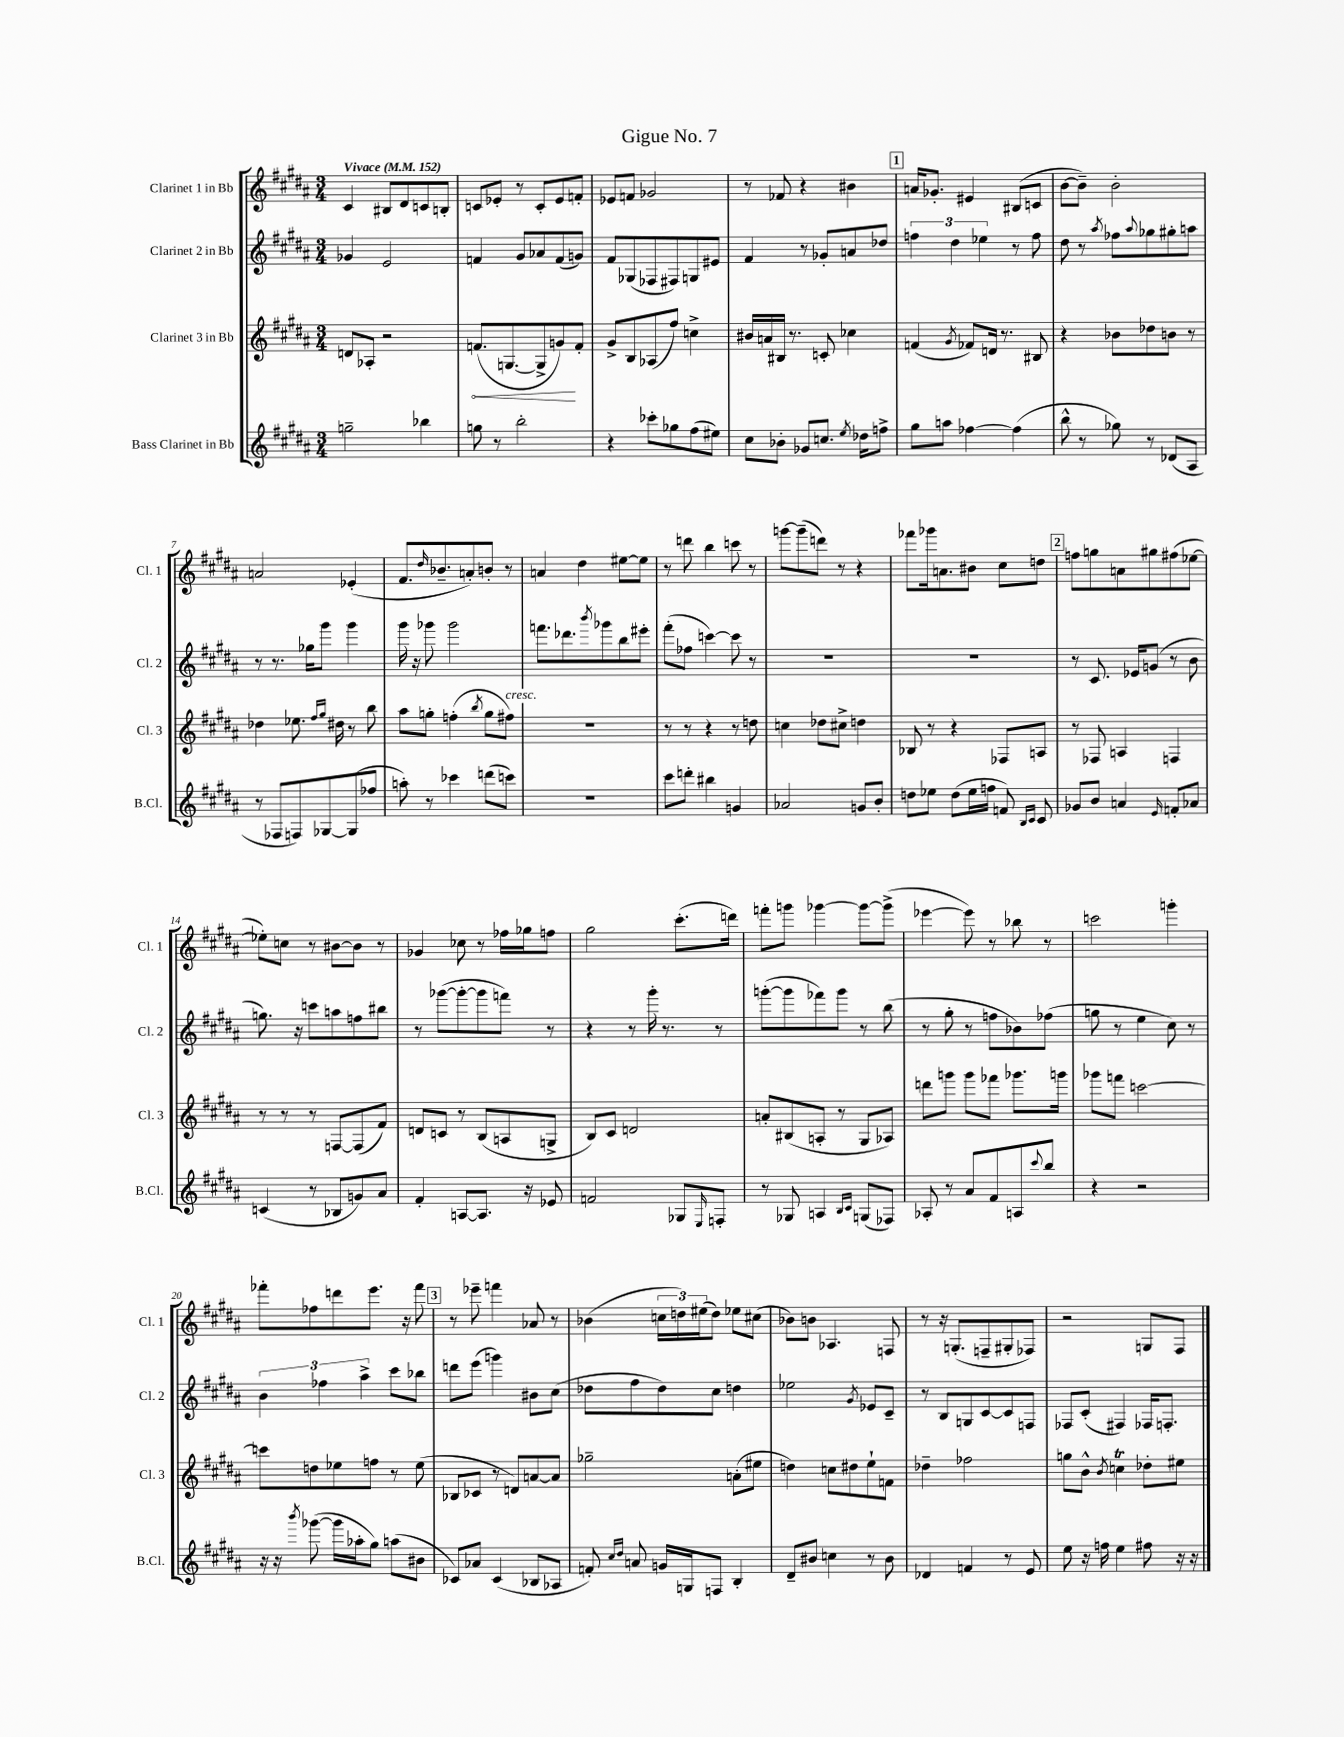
\header { title = "Gigue No. 7" }
<<
\new StaffGroup <<
\new Staff = "s0" \with { instrumentName = "Clarinet 1 in Bb" shortInstrumentName = "Cl. 1" } {
    \clef treble \key b \major \numericTimeSignature \time 3/4 \tempo "Vivace" 4 = 152
    cis'4 bis8 dis'8 c'8 b8-. |
    c'8 ees'8-. r8 c'8-. ees'8 f'8-. |
    ees'8 f'8 ges'2 |
    r8 fes'8 r4 bis'4 |
    \mark \markup { \box "1" } a'16 ges'8.-. eis'4 bis8( c'8 |
    b'8~ b'8--) b'2-. |
    a'2 ees'4-.( |
    fis'8. \grace { dis''16 } bes'8.-- a'8-.) b'8-. r8 |
    a'4 dis''4 eis''8~ eis''8 |
    r8 d'''8 b''4 c'''8 r8 |
    g'''8~ g'''8--( d'''8) r8 r4 |
    fes'''8 ges'''16 a'8. bis'8 cis''8 d''8 |
    \mark \markup { \box "2" } f''8 g''8 a'8 gis''8 fis''8( ees''8~ |
    ees''8-.) c''8 r8 bis'8~ bis'8 r8 |
    ges'4 ces''8 r8 fes''16 ges''16 f''8 |
    gis''2 cis'''8.-.( d'''16) |
    f'''8-. g'''8 ges'''4~ ges'''8~ ges'''8->( |
    ees'''4~ ees'''8) r8 bes''8 r8 |
    c'''2 g'''4-. |
    fes'''8-. fes''8 d'''8 e'''8. r16 fes'''8 |
    \mark \markup { \box "3" } r8 ees'''8-- f'''4 aes'8 r8 |
    bes'4( \tuplet 3/2 { c''16 d''16) eis''16( } d''8) ees''8 cis''8( |
    bes'8) b'8 aes4. f8 |
    r8 r16 g8.-.( f8-- gis8-. fes8) |
    r2 g8 fis8 \bar "|." |
}
\new Staff = "s1" \with { instrumentName = "Clarinet 2 in Bb" shortInstrumentName = "Cl. 2" } {
    \clef treble \key b \major \numericTimeSignature \time 3/4
    ges'4 e'2 |
    f'4 gis'8 aes'8 f'8( g'8) |
    fis'8 ges8( fes8 fis8) g8 eis'8 |
    fis'4 r8 ges'8-. a'8 des''8 |
    \mark \markup { \box "1" } \tuplet 3/2 { f''4 dis''4 ees''4 } r8 f''8 |
    dis''8 r8 \acciaccatura { ais''8 } fes''8 \appoggiatura { ais''8 } ges''8 gis''8-. a''8 |
    r8 r8. ges''16 gis'''8 gis'''4 |
    gis'''16 r16 ges'''8 ges'''2 |
    f'''8. des'''8. \acciaccatura { b'''8 } ges'''8 b''8 eis'''8-. |
    fis'''8-.( fes''8 c'''4~) c'''8 r8 |
    R2. |
    R2. |
    \mark \markup { \box "2" } r8 cis'8. ees'16 g'8( r8 b'8 |
    g''8.) r16 c'''8 a''8 f''8 bis''8 |
    r8 ges'''8~( ges'''8~-. ges'''8 f'''8) r8 |
    r4 r8 gis'''16-. r8. r8 |
    g'''8~-.( g'''8 fes'''8) g'''8 r8 b''8( |
    r8 gis''8-. r8 f''8 bes'8) fes''8( |
    g''8 r8 e''4 cis''8) r8 |
    \tuplet 3/2 { b'4 fes''4 ais''4-> } cis'''8 bes''8 |
    \mark \markup { \box "3" } d'''8 e'''8( g'''4) bis'8 cis''8( |
    des''8 fis''8 des''8) cis''8 d''4 |
    ees''2 \acciaccatura { gis'8 } ees'8 cis'8-- |
    r8 b8 g8 cis'8~ cis'8 f8 |
    fes8 cis'8-.( fis4) fes16 f8.-. \bar "|." |
}
\new Staff = "s2" \with { instrumentName = "Clarinet 3 in Bb" shortInstrumentName = "Cl. 3" } {
    \clef treble \key b \major \numericTimeSignature \time 3/4
    d'8 aes8-. r2 |
    \once \override Hairpin.circled-tip = ##t f'8.\<( g8.~ g8-> g'8\!) f'8-. |
    gis'8-> b8 aes8( fis''8) c''4-> |
    bis'16 a'16 bis16 r8. c'8-. ces''4 |
    \mark \markup { \box "1" } f'4( \acciaccatura { gis'8 } fes'8) d'16 r8. bis8 |
    r4 bes'8 des''8 b'8 r8 |
    des''4 ees''8. \grace { fis''16 gis''16 } dis''16 r8 b''8 |
    ais''8 g''8-. f''4-.( \acciaccatura { b''8 } g''8 fis''8^\markup { \italic "cresc." }) |
    R2. |
    r8 r8 r4 r8 d''8 |
    c''4 des''8 cis''8-> d''4 |
    bes8 r8 r4 fes8 a8 |
    \mark \markup { \box "2" } r8 fes8 a4 f4 |
    r8 r8 r8 f8~ f8( fis'8) |
    d'8 c'8 r8 b8( a8 g8-> |
    b8) cis'8 d'2 |
    a'8-. bis8( a8-. r8 gis8 aes8) |
    d'''8 g'''8 g'''8 fes'''8 ges'''8. g'''16 |
    ges'''8 f'''8 c'''2~ |
    c'''8 d''8 ees''8 f''8 r8 ees''8( |
    \mark \markup { \box "3" } bes8 ces'8 r8 d'8) a'8~ a'8 |
    ges''2-- a'8-.( eis''8 |
    d''4) c''8 dis''8 e''8-! f'8 |
    des''4-- fes''2 |
    g''8 b'8-^ \acciaccatura { b'8 } c''4\trill des''8-. eis''8 \bar "|." |
}
\new Staff = "s3" \with { instrumentName = "Bass Clarinet in Bb" shortInstrumentName = "B.Cl." } {
    \clef treble \key b \major \numericTimeSignature \time 3/4
    g''2-- bes''4 |
    g''8 r8 b''2-. |
    r4 ces'''8-. ges''8 fis''8( eis''8) |
    cis''8 bes'8-. ges'8 c''8. \acciaccatura { e''8 } des''16 f''8-> |
    \mark \markup { \box "1" } gis''8 a''8 fes''4~ fes''4( |
    b''8-^ r8 ges''8) r8 des'8( ais8 |
    r8 fes8 f8) ges8~ ges8( fes''8 |
    a''8-.) r8 ces'''4 d'''8( c'''8) |
    R2. |
    cis'''8 d'''8-. bis''4 g'4 |
    aes'2 g'8 b'8-. |
    d''8 ees''8 d''8( ees''16 f''16 f'8) \grace { b16 cis'16 } cis'8 |
    \mark \markup { \box "2" } ges'8 b'8 a'4 \grace { e'16 } f'8-. aes'8 |
    c'4( r8 bes8 g'8) ais'8 |
    fis'4-. a8~ a8. r16 ees'8 |
    f'2 ges8 \grace { e16 } f8-. |
    r8 ges8 a4 \grace { b16 cis'16 } g8( fes8) |
    aes8-. r8 ais'8 fis'8 a8 \appoggiatura { cis'''8 } b''8 |
    r4 r2 |
    r16 r16 \acciaccatura { b'''8 } ges'''8~( ges'''16 aes''16-. gis''8) a''8( bis'8 |
    \mark \markup { \box "3" } ces'8) aes'8 ces'4( bes8 aes8 |
    f'8-.) \grace { cis''16 dis''16 } a'8 g'16 g16 f8 b4-. |
    dis'8-- bis'8 c''4 r8 bis'8 |
    des'4 f'4 r8 e'8 |
    e''8 r16 f''16 e''4 fis''8 r16 r16 \bar "|." |
}
>>
>>
